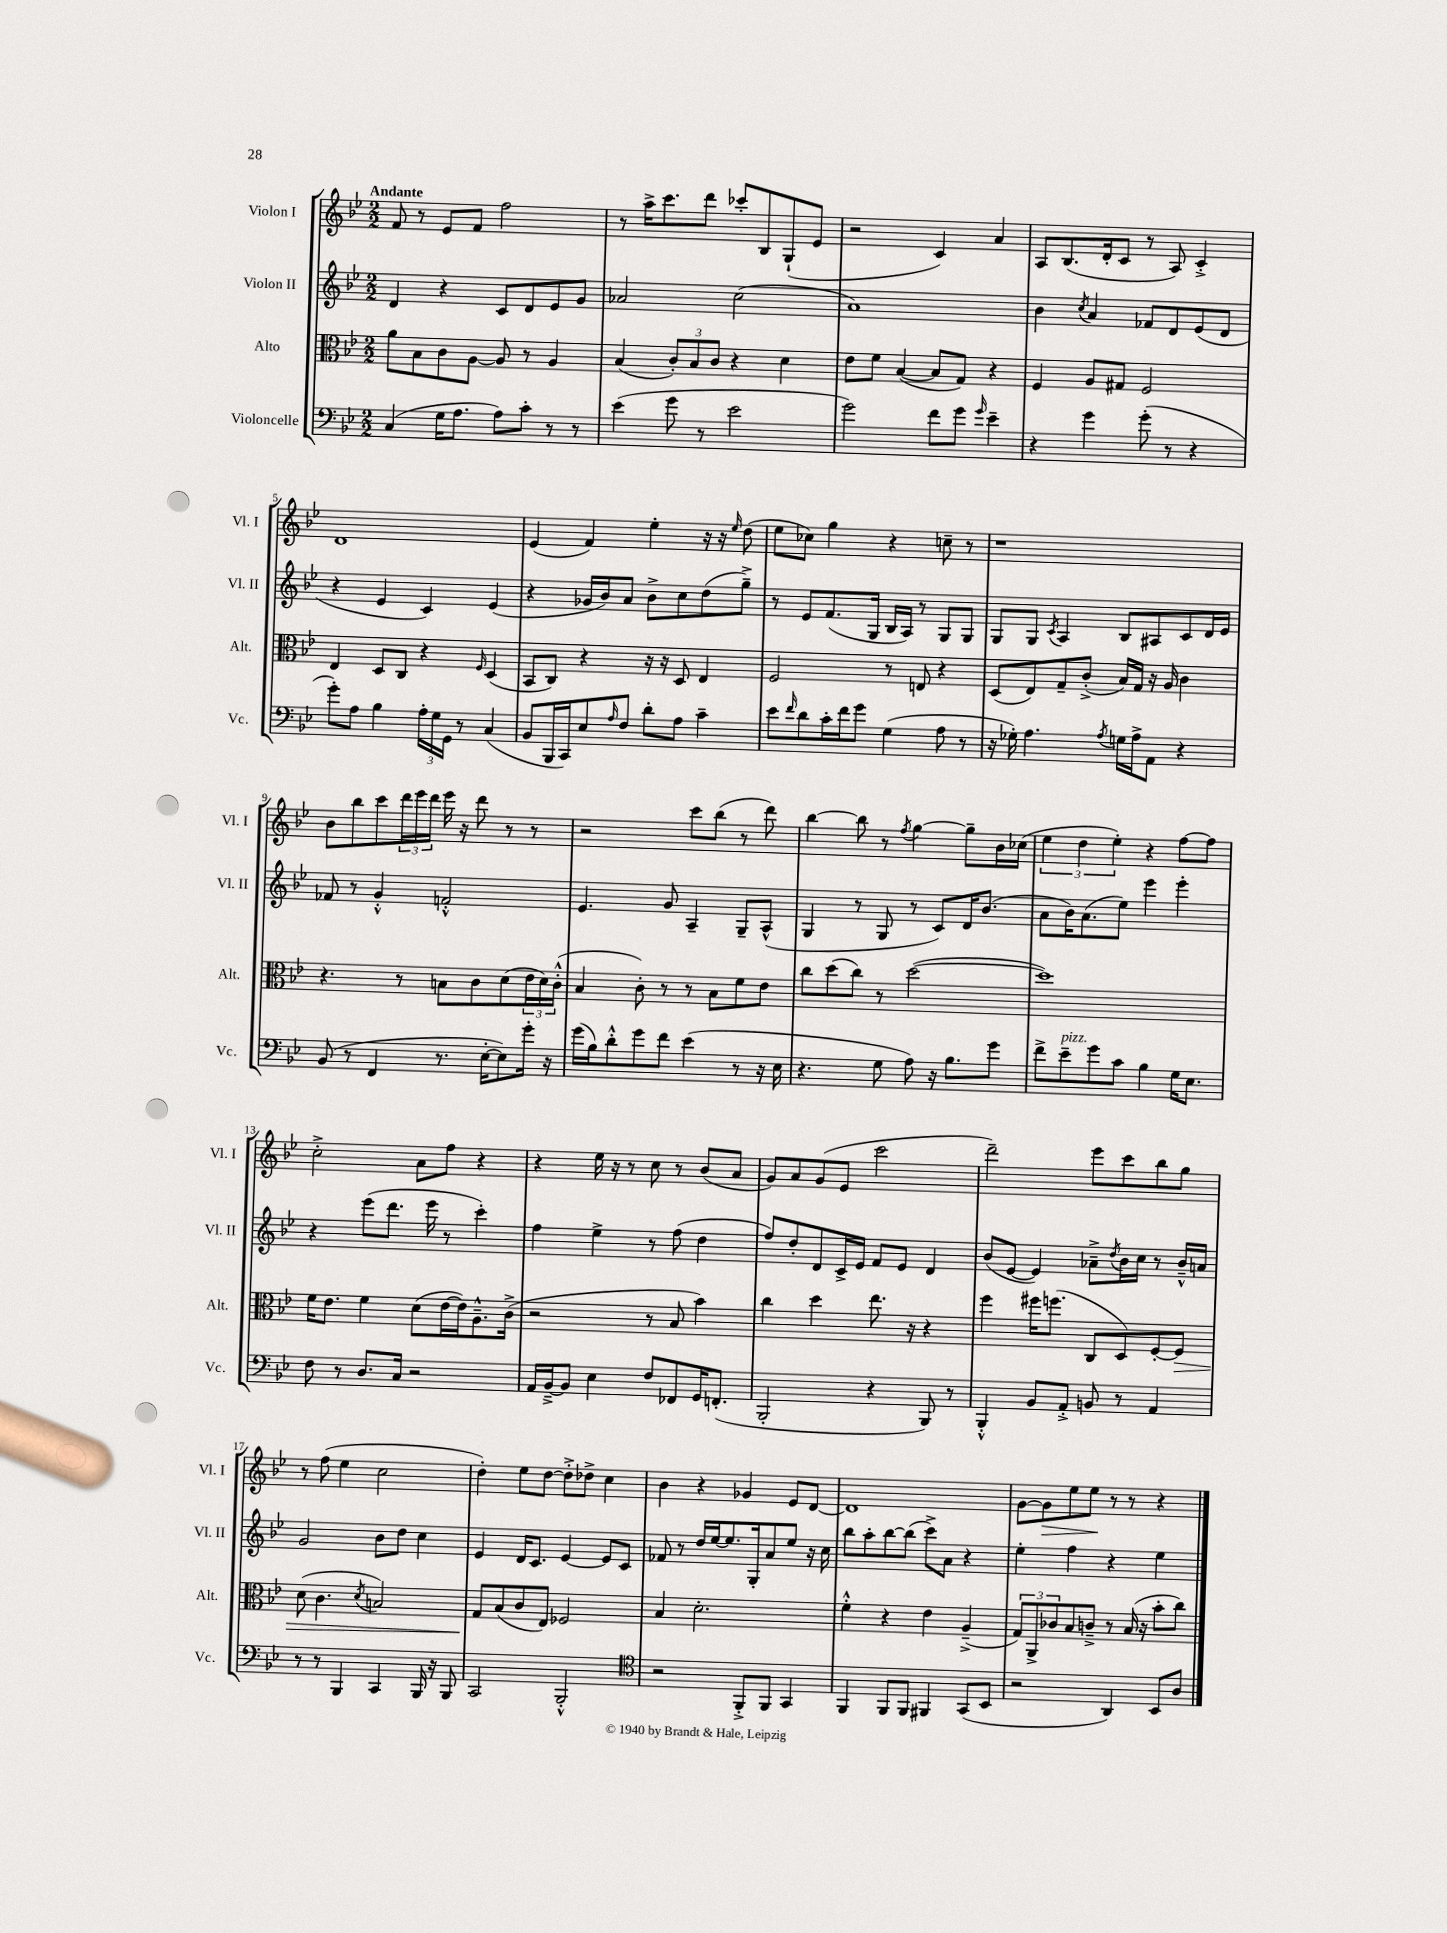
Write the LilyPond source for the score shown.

<<
\new StaffGroup <<
\new Staff = "s0" \with { instrumentName = "Violon I" shortInstrumentName = "Vl. I" } {
    \clef treble \key bes \major \numericTimeSignature \time 2/2 \tempo "Andante"
    f'8 r8 ees'8 f'8 f''2 |
    r8 a''16-> c'''8. d'''8 ces'''8-. bes8 g8-!( ees'8 |
    r2 c'4) a'4 |
    a8 bes8.( d'16-. c'8 r8 a8) c'4-.-> |
    d'1 |
    ees'4( f'4) ees''4-. r16 r16 \grace { ees''16 } d''8( |
    ees''8 ces''8) g''4 r4 c''8-- r8 |
    r1 |
    bes'8 bes''8 c'''8 \tuplet 3/2 { d'''16 ees'''16 d'''16 } ees'''16 r16 d'''8 r8 r8 |
    r2 c'''8 bes''8( r8 d'''8) |
    bes''4~ bes''8 r8 \acciaccatura { f''8 } g''4~ g''8-- bes'16 ces''16( |
    \tuplet 3/2 { ees''4 d''4 ees''4-.) } r4 f''8~ f''8 |
    c''2-.-> a'8 f''8 r4 |
    r4 ees''16 r16 r8 c''8 r8 bes'8( a'8 |
    g'8) a'8 g'8( ees'8 c'''2 |
    d'''2--) ees'''8 c'''8 bes''8 g''8 |
    r8 f''8( ees''4 c''2 |
    d''4-.) ees''8 d''8~ d''8-.-> des''8-> c''4 |
    bes'4 r4 ges'4 ees'8 d'8~ |
    d'1 |
    g'8~ g'8\> ees''8 ees''8\! r8 r8 r4 \bar "|." |
}
\new Staff = "s1" \with { instrumentName = "Violon II" shortInstrumentName = "Vl. II" } {
    \clef treble \key bes \major \numericTimeSignature \time 2/2
    d'4 r4 c'8 d'8 ees'8 g'8 |
    aes'2 c''2( |
    a'1) |
    bes'4 \acciaccatura { c''8 } a'4 fes'8 d'8 ees'8( d'8 |
    r4 ees'4 c'4) ees'4( |
    r4 ges'16 bes'16) a'8 bes'8-> c''8 d''8( g''8--->) |
    r8 ees'8 f'8.( g16 bes16 a16) r8 g8 g8 |
    g8 g8 \acciaccatura { c'8 } a4 bes8 ais8 c'8 d'16 ees'16 |
    fes'8 r8 g'4-.-^ f'2-.-^ |
    ees'4. g'8 a4-- g8-- a8-^( |
    g4 r8 g8 r8 c'8) d'16 bes'8.( |
    a'8 bes'16) a'8.( ees''8) ees'''4 ees'''4-. |
    r4 ees'''8( d'''8. ees'''16 r8 c'''4-.) |
    f''4 ees''4-> r8 f''8( d''4 |
    f''8) d''8-. d'8 c'16-> ees'16 f'8 ees'8 d'4 |
    bes'8( ees'8~ ees'4) aes'8---> \acciaccatura { d''8 } bes'16 c''16 r8 bes'16---^ a'16 |
    g'2 bes'8 d''8 c''4 |
    ees'4 d'16 c'8. ees'4~ ees'8 c'8 |
    fes'8 r8 d''16 ees''16~ ees''8. g16-. a'8 ees''8 r16 c''16 |
    bes''8 a''8-. bes''8~ bes''8( c'''8->) a'8 r4 |
    ees''4-. f''4 r4 ees''4 \bar "|." |
}
\new Staff = "s2" \with { instrumentName = "Alto" shortInstrumentName = "Alt." } {
    \clef alto \key bes \major \numericTimeSignature \time 2/2
    a'8 bes8 c'8 a8~ a8 r8 a4 |
    bes4( \tuplet 3/2 { c'8-.) bes8 c'8 } r4 d'4 |
    ees'8 f'8 bes4~( bes8 g8) r4 |
    f4 a8 gis8 f2 |
    ees4 d8 c8 r4 \grace { f16 } d4( |
    bes,8 c8) r4 r16 r16 d8 ees4 |
    f2 r8 e8 r4 |
    d8( ees8) g8-- c'8-.->( bes16) g16 r16 a16 c'4 |
    r4. r8 b8 c'8 d'8( \tuplet 3/2 { ees'16 d'16) c'16-.-^( } |
    bes4 c'8-.) r8 r8 bes8 f'8 ees'8 |
    c''8 d''8( c''8) r8 d''2~( |
    d''1) |
    f'16 ees'8. f'4 d'8( ees'16~ ees'16) a8.---^ c'16->( |
    r2 r8 bes8 bes'4) |
    c''4 d''4 ees''8. r16 r4 |
    f''4 fis''16 f''8.( c8 d8) f8~-. f8\> |
    d'8( c'4. \acciaccatura { d'8 } b2) |
    g8\! bes8( c'8 ees8) fes2 |
    bes4 d'2.-. |
    f'4-.-^ r4 ees'4 a4--->( |
    \tuplet 3/2 { g8) a,8-> ces'8 } bes8 c'8---> r8 bes16( r16 bes'8-. c''8) \bar "|." |
}
\new Staff = "s3" \with { instrumentName = "Violoncelle" shortInstrumentName = "Vc." } {
    \clef bass \key bes \major \numericTimeSignature \time 2/2
    c4( g16 a8. a8) c'8-. r8 r8 |
    ees'4( g'8 r8 ees'2 |
    g'2) f'8 g'8 \grace { g'16 } ees'4-- |
    r4 g'4 g'8-.( r8 r4 |
    g'8-.) a8 bes4 \tuplet 3/2 { a16-. g16 g,16 } r8 c4( |
    bes,8 bes,,16 c,16) ees8 \grace { a16 } f8 d'8-. a8 c'4-- |
    ees'8 \grace { f'16 } d'8 c'16-. f'16 g'8 g4( a8 r8 |
    r16 ges16-.) a4. \acciaccatura { a8 } g16 a16-> a,8 r4 |
    bes,8( r8 f,4 r8. ees16~-. ees8) g'16-. r16 |
    g'16( bes16) d'8-.-^ g'8 f'8 ees'4( r8 r16 ees16 |
    r4. g8 a8) r16 bes8. g'8 |
    f'8-> ees'8--^\markup { \italic "pizz." } g'8 c'8 bes4 g16 ees8. |
    f8 r8 d8. c16 r2 |
    a,16 bes,16~---> bes,8 ees4 f8 fes,8 g,16 f,8.-.( |
    bes,,2-. r4 bes,,8) r8 |
    bes,,4-.-^ bes,8 a,8-.-> b,8 r8 a,4 |
    r8 r8 bes,,4 c,4 bes,,16 r16 bes,,8 |
    c,2 bes,,2-.-^ |
    \clef tenor r2 f,8-.-> f,8 g,4 |
    f,4 f,8 f,8 fis,4 g,8( bes,8 |
    r2 a,4) bes,8 a8 \bar "|." |
}
>>
>>
